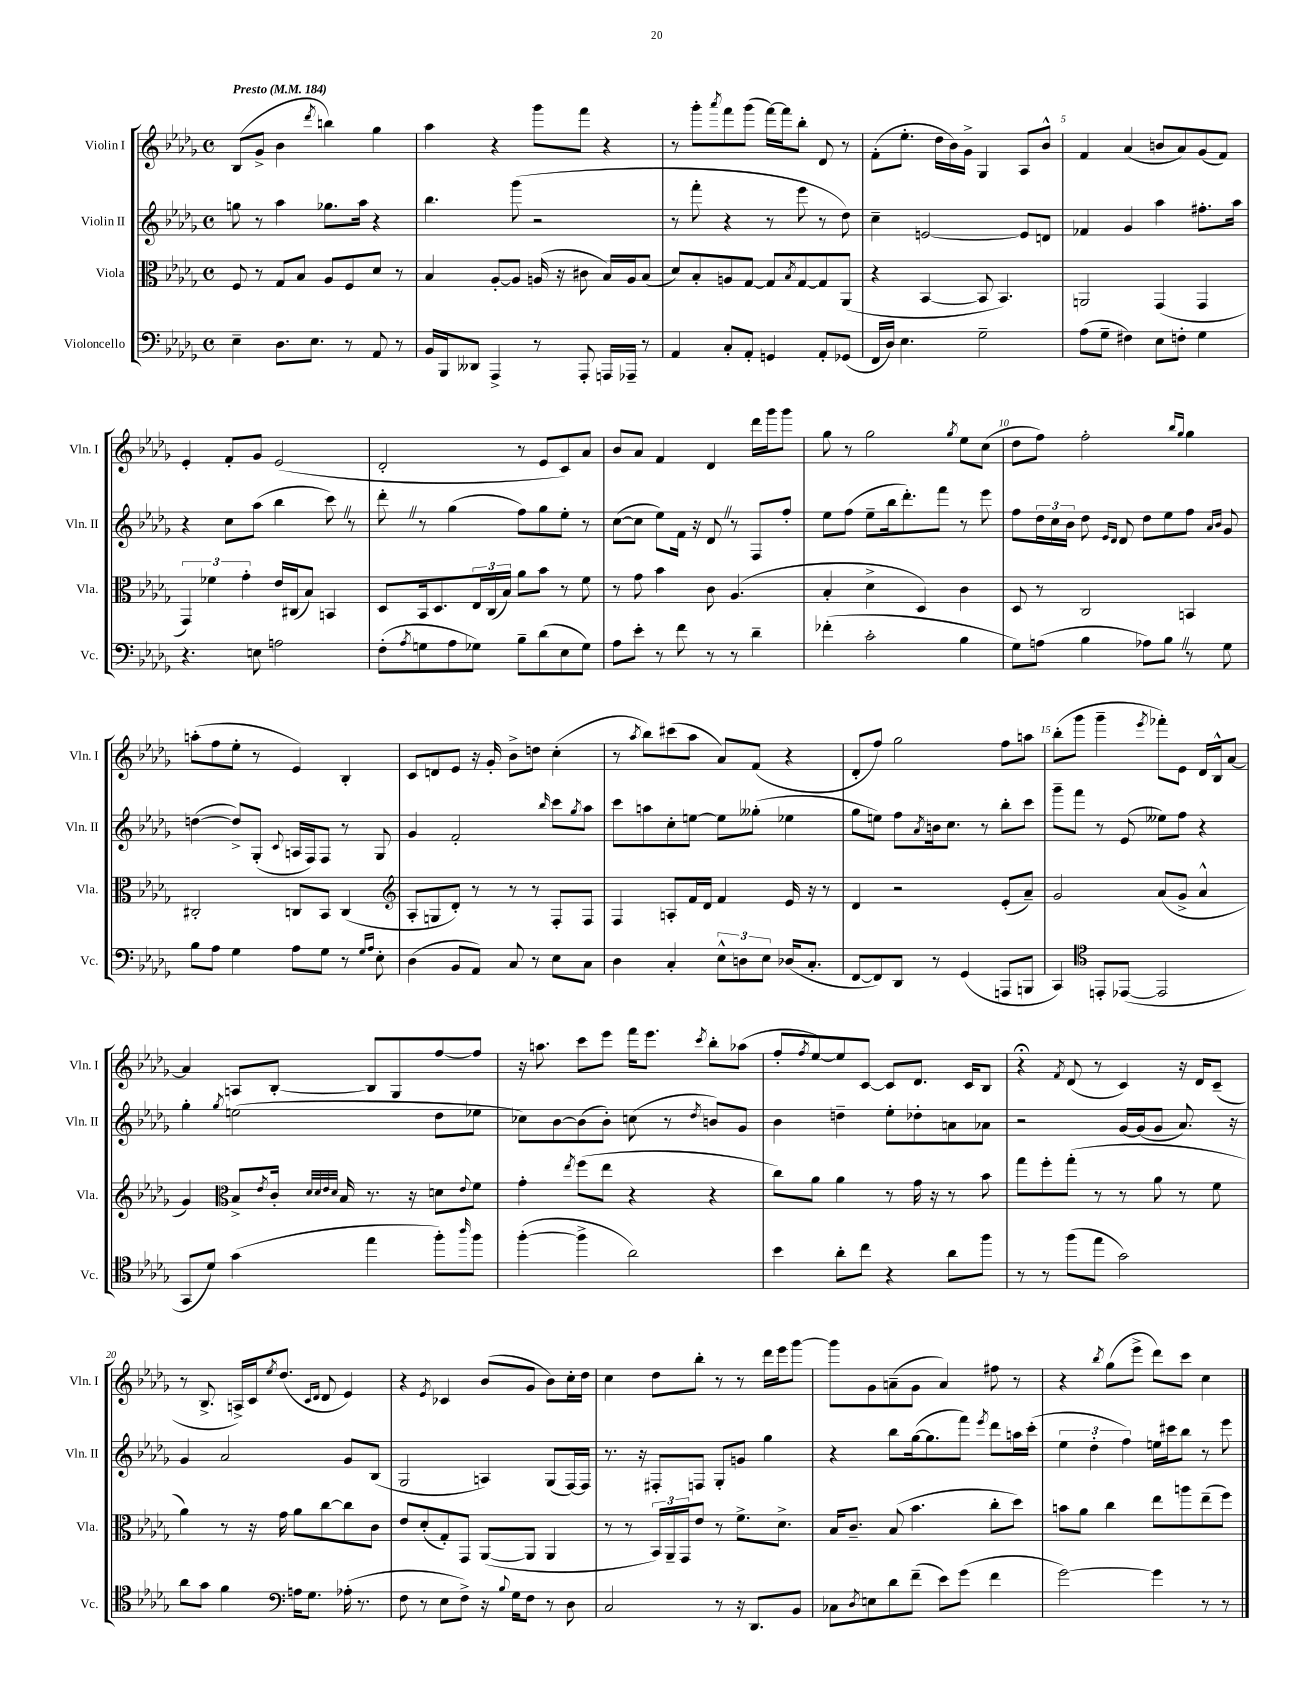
<<
\new StaffGroup <<
\new Staff = "s0" \with { instrumentName = "Violin I" shortInstrumentName = "Vln. I" } {
    \clef treble \key des \major \defaultTimeSignature \time 4/4 \tempo "Presto" 4 = 184
    bes8( ges'8-> bes'4 \acciaccatura { des'''8 } b''4) ges''4 |
    aes''4 r4 ges'''8 f'''8 r4 |
    r8 ges'''8-. \acciaccatura { aes'''8 } f'''8 ges'''8( f'''16~) f'''16 bes''8-. des'8 r8 |
    f'8-.( ees''8.-. des''16 bes'16) ges'16-> ges4 aes8 bes'8-^ |
    f'4 aes'4( b'8 aes'8) ges'8( f'8) |
    ees'4-. f'8-. ges'8 ees'2( |
    des'2-. r8 ees'8 c'8) aes'8 |
    bes'8 aes'8 f'4 des'4 des'''16 ges'''16 ges'''8 |
    ges''8 r8 ges''2 \acciaccatura { ges''8 } ees''8 c''8( |
    des''8 f''8) f''2-. \grace { bes''16 ges''16 } ges''4 |
    a''8-.( f''8 ees''8-. r8 ees'4) bes4-. |
    c'8 d'8 ees'8 r16 ges'16-. bes'8-> d''8 c''4-.( |
    r8 \acciaccatura { aes''8 } bes''8) cis'''8( aes''8 aes'8) f'8( r4 |
    des'8-. f''8) ges''2 f''8 a''8 |
    bes''8-.( ges'''8 ges'''4-- \acciaccatura { ees'''8 } fes'''8-.) ees'8 des'16 bes16-^ aes'8~ |
    aes'4 a8 bes8~-. bes8 ges8 f''8~ f''8 |
    r16 a''8. c'''8 ees'''8 f'''16 ees'''8. \acciaccatura { c'''8 } bes''8-. aes''8( |
    f''8-. \acciaccatura { f''8 } ees''8~) ees''8 c'8~ c'8 des'8. c'16 bes8 |
    r4\fermata \acciaccatura { f'8 } des'8( r8 c'4) r16 des'16 c'8--( |
    r8 bes8.-> a16->) c'16 \acciaccatura { ees''8 } des''8.( \grace { c'16 des'16 } des'8 ees'4) |
    r4 \acciaccatura { ees'8 } ces'4 bes'8( ges'8 bes'8) c''16-. des''16 |
    c''4 des''8 bes''8-. r8 r8 des'''16 ees'''16 ges'''8~ |
    ges'''8 ges'8 a'8--( ges'8 a'4) fis''8 r8 |
    r4 \acciaccatura { bes''8 } ges''8( ees'''8-> des'''8) c'''8 c''4 \bar "|." |
}
\new Staff = "s1" \with { instrumentName = "Violin II" shortInstrumentName = "Vln. II" } {
    \clef treble \key des \major \defaultTimeSignature \time 4/4
    g''8 r8 aes''4 ges''8. aes''16 r4 |
    bes''4. ges'''8( r2 |
    r8 f'''8-. r4 r8 ees'''8 r8 des''8) |
    c''4-- e'2~ e'8 d'8 |
    fes'4 ges'4 aes''4 fis''8.-. aes''16 |
    r4 c''8 aes''8( bes''4 c'''8) \once \override BreathingSign.text = \markup { \musicglyph "scripts.caesura.straight" } \breathe r8 |
    des'''8-. \once \override BreathingSign.text = \markup { \musicglyph "scripts.caesura.straight" } \breathe r8 ges''4( f''8) ges''8 ees''8-. r8 |
    c''8~( c''8 ees''8) f'16 r16 des'8 \once \override BreathingSign.text = \markup { \musicglyph "scripts.caesura.straight" } \breathe r8 f8 f''8-. |
    ees''8 f''8( ees''8-- bes''16 des'''8.-.) f'''8 r8 ees'''8 |
    f''8 \tuplet 3/2 { des''16 c''16 bes'16 } des''8 \grace { ees'16 des'16 } des'8 des''8 ees''8 f''8 \grace { aes'16 bes'16 } ges'8 |
    d''4~( d''8->) ges8-.( \appoggiatura { c'8 } a16 f16) f8 r8 ges8 |
    ges'4 f'2-. \grace { bes''16 } c'''8 \acciaccatura { ges''8 } aes''8 |
    c'''8 a''8 c''8-. e''8~ e''8 geses''8-.( ees''4 |
    ges''8 e''8) f''8 \acciaccatura { aes'8 } b'16 c''8. r8 bes''8-. c'''8 |
    ges'''8-- f'''8 r8 ees'8( eeses''8) f''8 r4 |
    ges''4-. \acciaccatura { ges''8 } e''2( des''8 ees''8 |
    ces''8) bes'8~ bes'8( bes'8-.) c''8( r8 \acciaccatura { des''8 } b'8) ges'8 |
    bes'4 d''4-- ees''8-. des''8-. a'8 aes'8 |
    r2 ges'16~ ges'16( ges'8 aes'8.) r16 |
    ges'4 aes'2 ges'8 bes8( |
    ges2 a4) ges8( f16~) f16 |
    r8. r16 fis8-. f8 ges8-. g'8 ges''4 |
    r4 bes''8 ges''16~( ges''8. f'''8) \acciaccatura { ees'''8 } des'''8 a''16 c'''16-.( |
    \tuplet 3/2 { ees''4 des''4-. f''4) } e''16 cis'''16 bes''8 r8 ees'''8 \bar "|." |
}
\new Staff = "s2" \with { instrumentName = "Viola" shortInstrumentName = "Vla." } {
    \clef alto \key des \major \defaultTimeSignature \time 4/4
    f8 r8 ges8 bes8 aes8 f8 des'8 r8 |
    bes4 aes8~-. aes8 a16( r16 cis'8 bes16) a16 bes8( |
    des'8) bes8-. a8 ges8~ ges8 \acciaccatura { bes8 } ges8~ ges8 aes,8( |
    r4 bes,4~ bes,8 bes,4.) |
    a,2 ges,4( ges,4 |
    \tuplet 3/2 { ges,4) fes'4 ges'4-. } ees'16 cis16( bes8) b,4 |
    des8 bes,16 des8. \tuplet 3/2 { ees16 c16( bes16) } aes'8 bes'8 r8 f'8 |
    r8 ges'8 bes'4 c'8 aes4.( |
    bes4-. des'4-> des4) c'4 |
    des8 r8 c2 b,4 |
    cis2-. c8 bes,8 c4( |
    \clef treble aes8-. g8 des'8-.) r8 r8 r8 f8-. f8 |
    f4 a8-. f'16 des'16 f'4 ees'16 r16 r8 |
    des'4 r2 ees'8-.( aes'8--) |
    ges'2 aes'8( ges'8-> aes'4-^ |
    ges'4) \clef alto bes8-> \acciaccatura { ees'8 } c'16-. \grace { des'32 des'32 ees'32 des'32 } bes16 r8. r16 d'8 \appoggiatura { ees'8 } f'8 |
    ges'4-. \acciaccatura { ees''8 } f''8( ees''8 r4 r4 |
    c''8) aes'8 aes'4 r8 ges'16 r16 r8 bes'8 |
    ges''8 f''8-. ges''8-.( r8 r8 aes'8 r8 f'8 |
    aes'4) r8 r16 ges'16 aes'8 c''8~ c''8 c'8 |
    ees'8 des'8-.( ges8-.) ges,8 aes,8~( aes,8 aes,4 |
    r8 r8 \tuplet 3/2 { bes,16) aes,16-- ges,16 } ees'8 r8 f'8.-> des'8.-> |
    bes16 c'8.-- bes8( bes'4. c''8-. des''8) |
    b'8 aes'8 c''4 ees''8 a''8 ees''8--( f''8) \bar "|." |
}
\new Staff = "s3" \with { instrumentName = "Violoncello" shortInstrumentName = "Vc." } {
    \clef bass \key des \major \defaultTimeSignature \time 4/4
    ees4-- des8. ees8. r8 aes,8 r8 |
    bes,16 bes,,16 deses,8 aes,,4-> r8 aes,,8-. a,,16 aes,,16-- r8 |
    aes,4 c8-. aes,8-. g,4 aes,8-. ges,8( |
    f,16 des16) ees4. ges2-- |
    aes8( ges8-- fis4) ees8 f8-. ges4 |
    r4. e8 a2 |
    f8-.( \acciaccatura { aes8 } g8 aes8 ges8) bes8-- des'8( ees8 ges8) |
    aes8 ees'8-. r8 f'8 r8 r8 des'4-- |
    fes'4-.( c'2-. bes4 |
    ges8) a8( bes4 aes8) bes8 \once \override BreathingSign.text = \markup { \musicglyph "scripts.caesura.straight" } \breathe r8 ges8 |
    bes8 aes8 ges4 aes8 ges8 r8 \grace { ges16 aes16 } ees8-. |
    des4( bes,8 aes,8) c8 r8 ees8 c8 |
    des4 c4-. \tuplet 3/2 { ees8-^ d8 ees8 } des16( c8.-. |
    f,8~ f,8) des,8 r8 ges,4( a,,8 b,,8 |
    c,4) \clef tenor e,8-. ees,8~( ees,2 |
    ges,8 des'8) ges'4( ees''4 f''8-.) \grace { aes''16 } f''8 |
    f''4~-.( f''4-> aes'2) |
    bes'4 aes'8-. c''8 r4 aes'8 f''8 |
    r8 r8 f''8( ees''8 ges'2) |
    aes'8 ges'8 f'4 \clef bass a16 ges8. aes16-.( r8. |
    f8 r8 ees8 f8->) r16 \appoggiatura { bes8 } ges16 f8 r8 des8 |
    c2 r8 r16 des,8. bes,8 |
    ces8 \acciaccatura { des8 } e8 des'8 f'8--( ees'8) ges'8( f'4 |
    ges'2~) ges'4 r8 r8 \bar "|." |
}
>>
>>
\layout { \context { \Score \override BarNumber.break-visibility = ##(#f #t #t) barNumberVisibility = #(every-nth-bar-number-visible 5) } }
